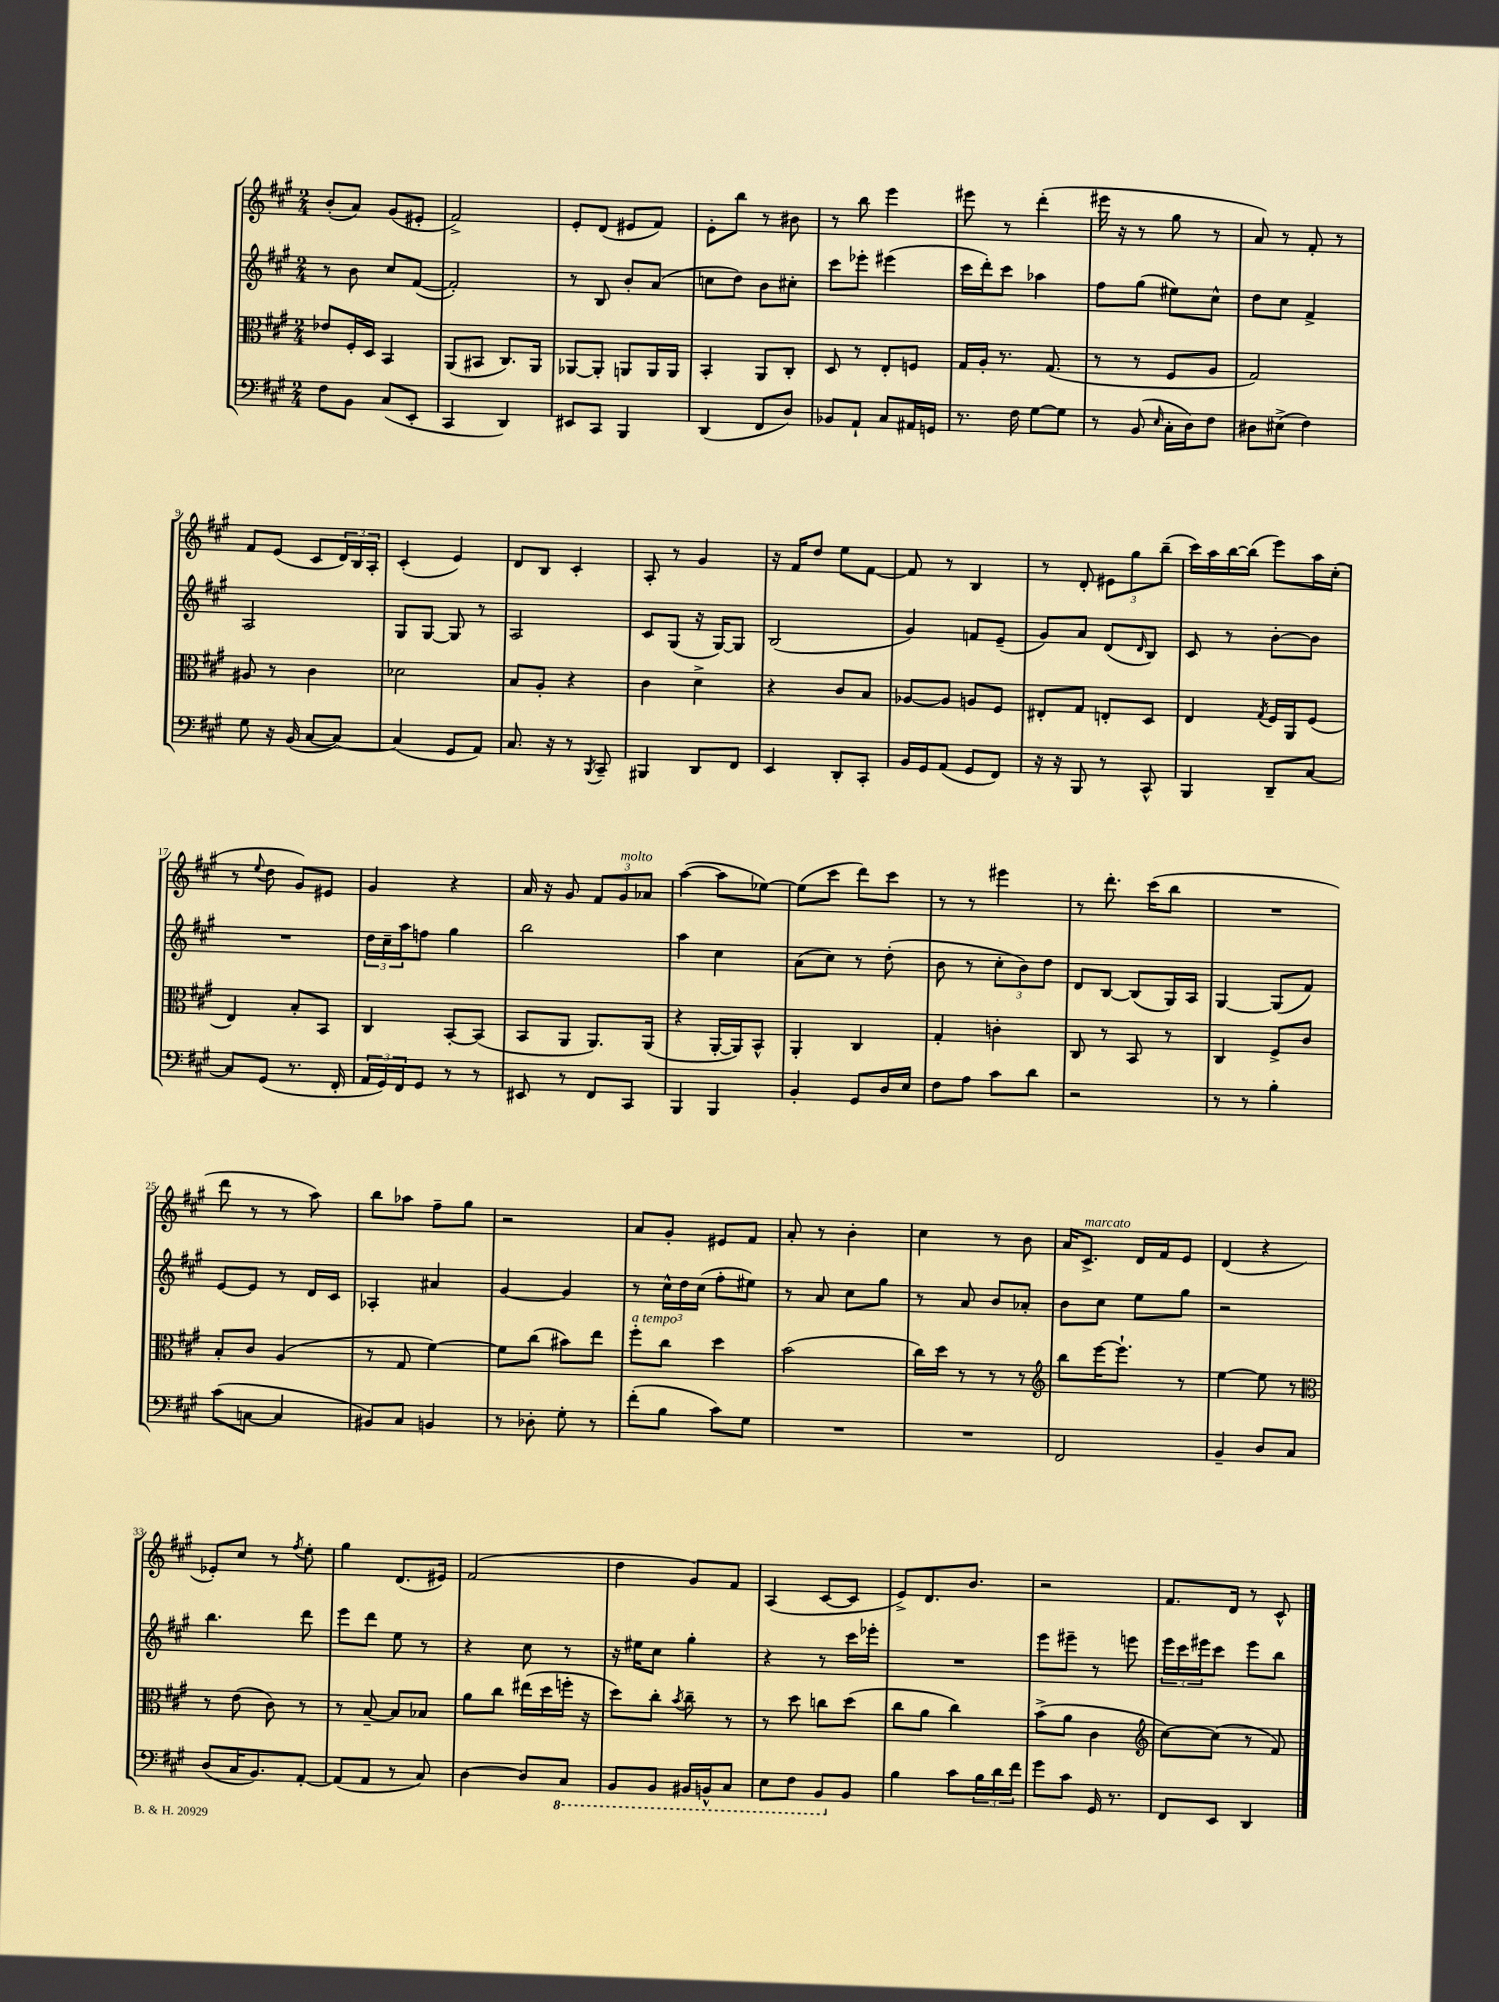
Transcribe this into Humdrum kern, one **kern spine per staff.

**kern	**kern	**kern	**kern
*staff4	*staff3	*staff2	*staff1
*clefF4	*clefC3	*clefG2	*clefG2
*k[f#c#g#]	*k[f#c#g#]	*k[f#c#g#]	*k[f#c#g#]
*M2/4	*M2/4	*M2/4	*M2/4
8F#	8e-	8r	(8b'
8BB	16F#'	8b	8a)
.	16D	.	.
(8C#	4BB	8cc#	(8g#
8EE'	.	([8f#	8e#'
=	=	=	=
4CC#	(8AA	2f#'])	2f#^)
.	8BB#	.	.
4DD)	8.C#)	.	.
.	16AA	.	.
=	=	=	=
8EE#	[8AA-	8r	8e'
8CC#	8AA-']	8B	(8d
4BBB	8AA	8b'	8e#
.	16AA	(8a	8f#)
.	16AA	.	.
=	=	=	=
(4DD	4BB'	8cc	8e'
.	.	8dd)	8bb
8FF#	8AA	8b	8r
8D)	8C#'	8cc#'	8b#
=	=	=	=
8BB-	8D	8ccc#	8r
8AA`	8r	8eee-'	8bb
8C#	8E'	(4eee#	4eee
16AA#	8F	.	.
16GG	.	.	.
=	=	=	=
8.r	16G#	16ccc#	8eee#
.	16A'	16ddd')	.
.	8.r	8ccc#	8r
16F#	.	.	.
[8G#	.	4aa-	(4ddd'
.	(8.G#	.	.
8G#]	.	.	.
=	=	=	=
8r	8r	8ff#	16eee#
.	.	.	16r
(8BB	8r	(8gg#	8r
16qqE	.	.	.
16C#'	8F#	8ee#)	8gg#
16D)	.	.	.
8F#	8A	8cc#^^	8r
=	=	=	=
8D#	2G#)	8dd	8a)
(8E#^	.	8cc#	8r
4F#)	.	4f#^	8f#'
.	.	.	8r
=	=	=	=
8G#	8A#	2A	8f#
16r	8r	.	(8e
(16BB	.	.	.
[8C#	4c#	.	8c#
8C#_)	.	.	24d)
.	.	.	24B
.	.	.	24A'
=	=	=	=
(4C#]	2d-	8G#	(4c#'
.	.	[8G#	.
8GG#	.	8G#]	4e)
8AA)	.	8r	.
=	=	=	=
8.C#	8B	2A	8d
.	8A'	.	8B
16r	.	.	.
8r	4r	.	4c#'
8qBBB	.	.	.
8CC#~	.	.	.
=	=	=	=
4BBB#	4c#	8c#	8A'
.	.	(8G#	8r
8DD	4d^	16r	4g#
.	.	[16G#)	.
8FF#	.	8G#]	.
=	=	=	=
4EE	4r	(2B	16r
.	.	.	16f#
.	.	.	8dd
8DD'	8c#	.	8ee
8CC#'	8B	.	[8f#
=	=	=	=
16BB	[8A-	4g#)	8f#]
16GG#	.	.	.
(8AA	8A-]	.	8r
8GG#	8A	8f	4B
8FF#)	8F#	(8e~	.
=	=	=	=
16r	8E#'	8g#)	8r
16r	.	.	.
8BBB	8G#	8a	8d'
8r	8E'	(8d	12e#
.	.	.	12gg#
.	.	16qqd	.
8CC#^^	8D	8B)	.
.	.	.	(12bb~
=	=	=	=
4BBB	4E	8c#	16ccc#)
.	.	.	16aa
.	.	8r	[16bb
.	.	.	(16bb]
.	8qG#	.	.
8DD~	16F#	[8b'	8eee)
.	16AA	.	.
[8C#	(8F#	8b]	16aa
.	.	.	(16cc#'
=	=	=	=
8C#]	4E)	2r	8r
.	.	.	8qqee
(8GG#	.	.	8dd
8.r	8B'	.	8g#)
.	8BB	.	8e#
16FF#'	.	.	.
=	=	=	=
24AA	4C#	24dd	4g#
24GG#)	.	24cc#~	.
24FF#	.	24aa	.
8GG#	.	8ff	.
8r	[8BB'	4gg#	4r
8r	(8BB]	.	.
=	=	=	=
8EE#	8BB	2bb	16a
.	.	.	16r
8r	8AA	.	8g#
8FF#	8.AA)	.	12f#
.	.	.	12g#
8CC#	.	.	.
.	.	.	12a-
.	(16AA	.	.
=	=	=	=
4BBB	4r	4aa	([4aa
4BBB	[16AA'	4cc#	8aa]
.	16AA])	.	.
.	8BB^^	.	[8ee-)
=	=	=	=
4BB'	4AA'	(8a	(8ee-]
.	.	8cc#)	8ccc#
8GG#	4C#	8r	8ddd)
16D	.	(8dd'	8ccc#
16E	.	.	.
=	=	=	=
8F#	4G#'	8b	8r
8A	.	8r	8r
8c#	4c'	12cc#'	4eee#
.	.	12b)	.
8d	.	.	.
.	.	12dd	.
=	=	=	=
2r	8C#	8d	8r
.	8r	[8B	8.ddd'
.	8BB	(8B]	.
.	.	.	(16ccc#
.	8r	16G#)	8bb
.	.	16A	.
=	=	=	=
8r	4C#	[4G#	2r
8r	.	.	.
4B'	8F#^	(8G#]	.
.	8c#	8f#)	.
=	=	=	=
(8c#	8B'	[8e	8ddd
[8C	8c#	8e]	8r
4C]	(4A	8r	8r
.	.	16d	8aa)
.	.	16c#	.
=	=	=	=
8BB#)	8r	4A-'	8bb
8C#	8G#	.	8aa-
4BB	[4f#)	4a#	8ff#~
.	.	.	8gg#
=	=	=	=
8r	8f#]	[4g#	2r
8D-'	(8cc#	.	.
8G#'	8b#)	4g#]	.
8r	8ee	.	.
=	=	=	=
(8f#'	8ff#'	8r	8a
8B	8cc#	24cc#^^	8g#'
.	.	24dd	.
.	.	(24cc#	.
8c#)	4dd	8ff#'	8e#
8G#	.	8ee#)	8f#
=	=	=	=
2r	(2b	8r	8a'
.	.	8a	8r
.	.	8cc#	4b'
.	.	8gg#	.
=	=	=	=
2r	16cc#)	8r	4cc#
.	16dd	.	.
.	8r	8a	.
.	8r	8b	8r
.	8r	8a-'	8b
=	=	=	=
*	*clefG2	*	*
2FF#	8bb	8b	16a
.	.	.	8.c#^
.	[16eee	8cc#	.
.	8.eee`]	.	.
.	.	8ee	16d
.	.	.	16f#
.	8r	8gg#	8e
=	=	=	=
4BB~	[4ee	2r	(4d
8D	8ee]	.	4r
8C#	8r	.	.
=	=	=	=
*	*clefC3	*	*
(8D	8r	4.bb	8e-')
16C#	(8e	.	8cc#
8.BB)	.	.	.
.	8c#)	.	8r
.	.	.	8qff#
[8AA'	8r	8ddd	8ee'
=	=	=	=
(8AA]	8r	8eee	4gg#
8AA	[8B~	8ddd	.
8r	8B]	8ee	(8.d
8C#)	8B-	8r	.
.	.	.	16e#)
=	=	=	=
[4D	8a	4r	(2f#
.	8cc#	.	.
8D]	(16ee#	8cc#	.
.	16dd	.	.
8CC#	16ff'	8r	.
.	16r	.	.
=	=	=	=
8BBB	8dd)	16r	4dd
.	.	16ee#	.
8BBB	8cc#'	8cc#	.
.	8qb	.	.
16BBB#	8cc#~	4gg#'	8g#)
16BBB^^	.	.	.
8CC#	8r	.	8f#
=	=	=	=
8EE	8r	4r	(4A
8FF#	8dd	.	.
8BBB	8cc	8r	[8c#
8BB	(8dd	16ccc#	8c#]
.	.	16eee-'	.
=	=	=	=
4B	8cc#	2r	8e^)
.	8a	.	8.d
8c#	4cc#)	.	.
.	.	.	8.b
24B	.	.	.
24d	.	.	.
24f#	.	.	.
=	=	=	=
8g#	(8b^	8eee	2r
8c#	8a	8eee#~	.
16GG#	4c#	8r	.
8.r	.	.	.
.	.	8eee	.
=	=	=	=
*	*clefG2	*	*
8FF#	[8cc#)	24eee	8.f#
.	.	24ccc#	.
.	.	24eee#	.
8EE	(8cc#]	8ccc#	.
.	.	.	16d
4DD	8r	8eee#	8r
.	8f#)	8bb	8c#^^
==	==	==	==
*-	*-	*-	*-
